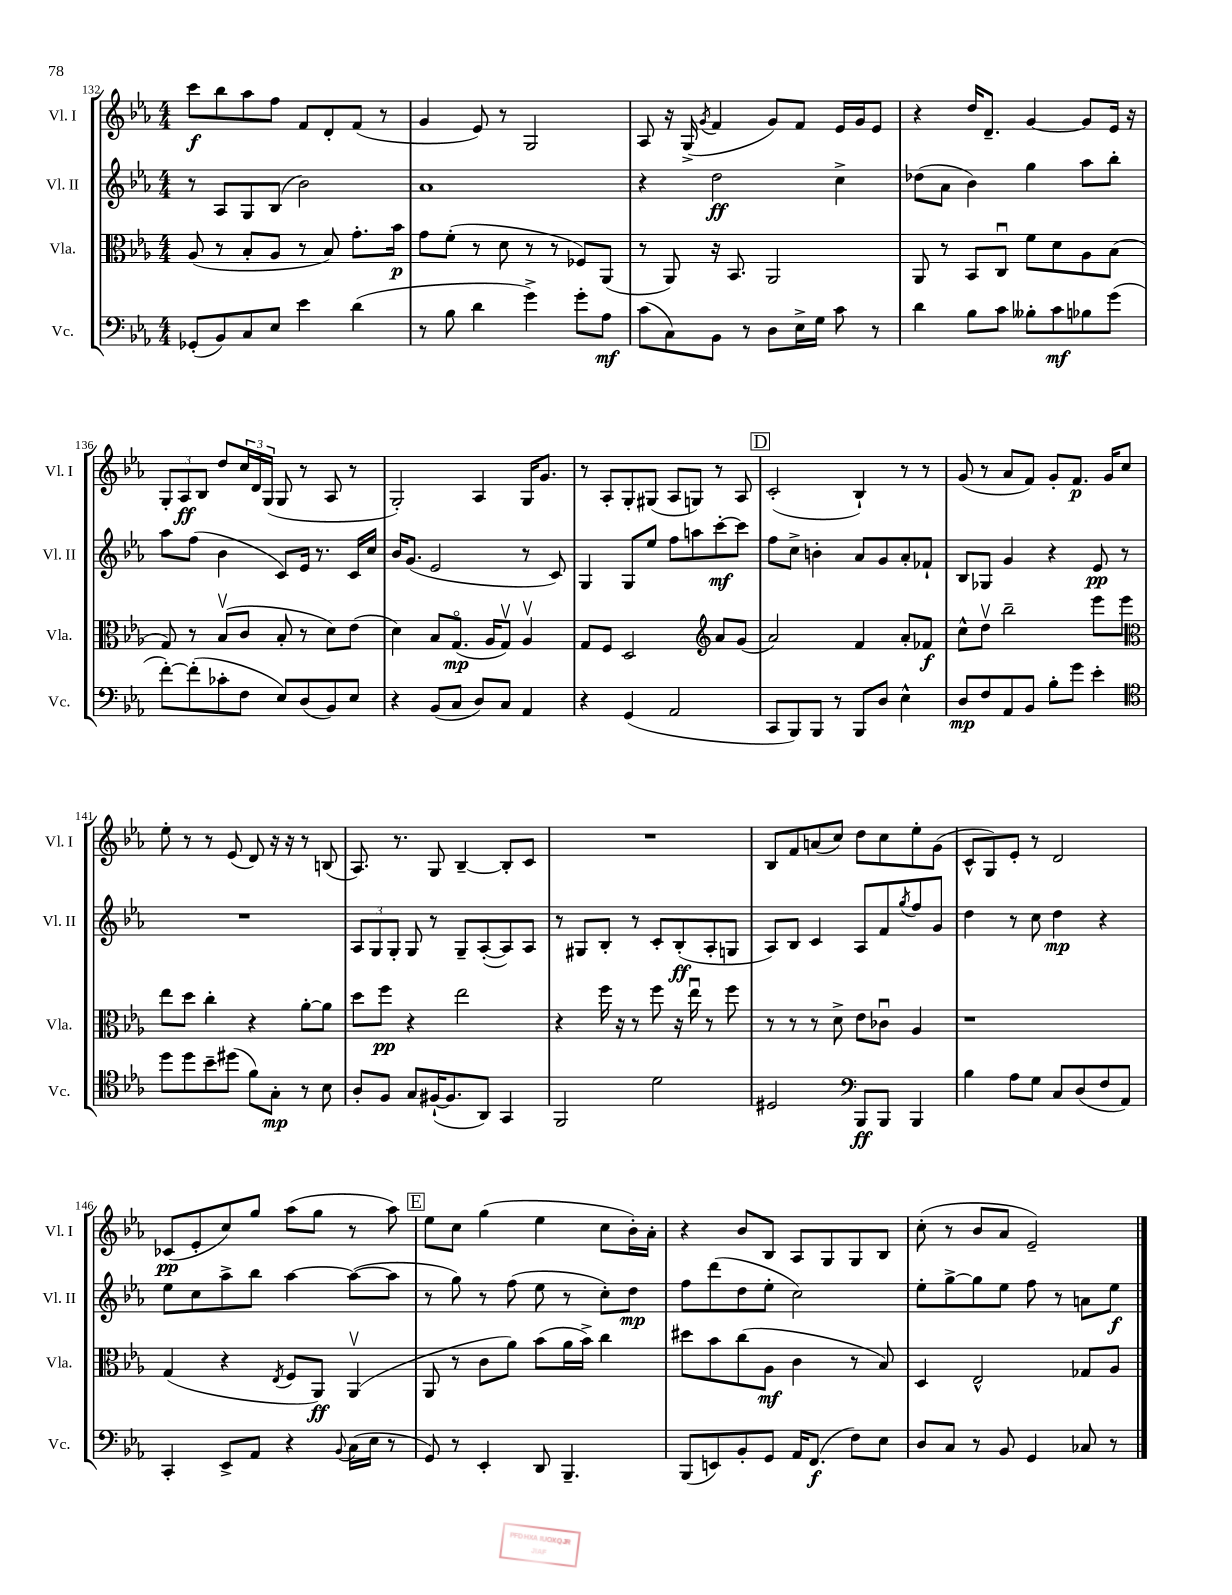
<<
\new StaffGroup <<
\new Staff = "s0" \with { instrumentName = "Vl. I" shortInstrumentName = "Vl. I" } {
    \clef treble \key ees \major \numericTimeSignature \time 4/4
    c'''8\f bes''8 aes''8 f''8 f'8 d'8-. f'8( r8 |
    g'4 ees'8) r8 g2 |
    aes8 r16 g16->( \acciaccatura { g'8 } f'4 g'8) f'8 ees'16 g'16 ees'8 |
    r4 d''16 d'8.-- g'4~ g'8 ees'16 r16 |
    \tuplet 3/2 { g8-. aes8\ff bes8 } d''8 \tuplet 3/2 { c''16 d'16 g16( } g8 r8 aes8 r8 |
    g2-.) aes4 g16 g'8. |
    r8 aes8-. g8-. gis8( aes8 g8) r8 aes8 |
    \mark \markup { \box "D" } c'2-.( bes4-!) r8 r8 |
    g'8( r8 aes'8 f'8) g'8-. f'8.\p g'16 c''8 |
    ees''8-. r8 r8 ees'8( d'8) r16 r16 r8 b8( |
    aes8.) r8. g8 bes4~-- bes8-. c'8 |
    R1 |
    bes8 f'8 a'8( c''8) d''8 c''8 ees''8-. g'8( |
    c'8-^ g8) ees'8-. r8 d'2 |
    ces'8\pp( ees'8-. c''8) g''8 aes''8( g''8 r8 aes''8) |
    \mark \markup { \box "E" } ees''8 c''8 g''4( ees''4 c''8 bes'16-.) aes'16-. |
    r4 bes'8 bes8 aes8 g8 g8 bes8 |
    c''8-.( r8 bes'8 aes'8 ees'2--) \bar "|." |
}
\new Staff = "s1" \with { instrumentName = "Vl. II" shortInstrumentName = "Vl. II" } {
    \clef treble \key ees \major \numericTimeSignature \time 4/4
    r8 aes8 g8 bes8( bes'2) |
    aes'1 |
    r4 d''2\ff c''4-> |
    des''8( aes'8 bes'4) g''4 aes''8 bes''8-. |
    aes''8 f''8( bes'4 c'8) ees'16 r8. c'16 c''16 |
    bes'16 g'8.( ees'2 r8 c'8) |
    g4 g8 ees''8 f''8 a''8 c'''8~-.\mf c'''8 |
    \mark \markup { \box "D" } f''8 c''8-> b'4-. aes'8 g'8 aes'8-. fes'8-! |
    bes8 ges8 g'4 r4 ees'8\pp r8 |
    R1 |
    \tuplet 3/2 { aes8 g8 g8-. } g8 r8 g8-- aes8~-.( aes8) aes8 |
    r8 gis8 bes8-. r8 c'8-. bes8-.\ff( aes8-. g8 |
    aes8) bes8 c'4 aes8 f'8 \acciaccatura { g''8 } f''8 g'8 |
    d''4 r8 c''8 d''4\mp r4 |
    ees''8 c''8 aes''8-> bes''8 aes''4~ aes''8~( aes''8 |
    \mark \markup { \box "E" } r8 g''8) r8 f''8( ees''8 r8 c''8-.) d''8\mp |
    f''8 d'''8( d''8 ees''8-. c''2) |
    ees''8-. g''8~-> g''8 ees''8 f''8 r8 a'8 ees''8\f \bar "|." |
}
\new Staff = "s2" \with { instrumentName = "Vla." shortInstrumentName = "Vla." } {
    \clef alto \key ees \major \numericTimeSignature \time 4/4
    aes8( r8 bes8-. aes8 r8 bes8) g'8.-. bes'16\p |
    g'8 f'8-.( r8 d'8 r8 r8 fes8) aes,8( |
    r8 aes,8) r16 bes,8. aes,2 |
    aes,8 r8 bes,8 c8\downbow f'8 d'8 aes8 bes8( |
    g8) r8 bes8\upbow( c'8 bes8-. r8 d'8) ees'8( |
    d'4) bes8 g8.\flageolet\mp( aes16 g8\upbow) aes4\upbow |
    g8 f8 d2 \clef treble aes'8 g'8( |
    \mark \markup { \box "D" } aes'2) f'4 aes'8-. fes'8\f |
    c''8-^ d''8\upbow bes''2-- ees'''8 ees'''8 |
    \clef alto ees''8 d''8 c''4-. r4 aes'8~-. aes'8 |
    d''8 f''8\pp r4 ees''2 |
    r4 f''16 r16 r8 f''8 r16 ees''16\downbow r8 f''8 |
    r8 r8 r8 d'8-> ees'8 ces'8\downbow aes4 |
    r1 |
    g4( r4 \acciaccatura { ees8 } f8 aes,8\ff) aes,4\upbow( |
    \mark \markup { \box "E" } aes,8 r8 c'8 aes'8) bes'8( aes'16 bes'16->) c''4 |
    dis''8 bes'8 c''8( aes8\mf c'4 r8 bes8) |
    d4 ees2-^ ges8 aes8 \bar "|." |
}
\new Staff = "s3" \with { instrumentName = "Vc." shortInstrumentName = "Vc." } {
    \clef bass \key ees \major \numericTimeSignature \time 4/4
    ges,8-.( bes,8) c8 ees8 ees'4 d'4( |
    r8 bes8 d'4 g'4->) g'8-. aes8\mf |
    c'8( c8) bes,8 r8 d8 ees16-> g16 c'8 r8 |
    d'4 bes8 c'8 beses8-. c'8\mf bes8 g'8( |
    f'8~-.) f'8-.( ces'8-. f8 ees8) d8( bes,8) ees8 |
    r4 bes,8( c8 d8) c8 aes,4 |
    r4 g,4( aes,2 |
    \mark \markup { \box "D" } c,8 bes,,8) bes,,8 r8 bes,,8 d8 ees4-^ |
    d8\mp f8 aes,8 bes,8 bes8-. g'8 ees'4-. |
    \clef tenor d''8 d''8 bes'8-- dis''8( f'8) g8-.\mp r8 bes8 |
    aes8-. f8 g8 fis16~-!( fis8. aes,8) g,4 |
    f,2 d'2 |
    dis2 \clef bass bes,,8\ff bes,,8 bes,,4 |
    bes4 aes8 g8 c8 d8( f8 aes,8) |
    c,4-. ees,8-> aes,8 r4 \appoggiatura { bes,8 } c16( ees16 r8 |
    \mark \markup { \box "E" } g,8) r8 ees,4-. d,8 bes,,4.-- |
    bes,,8( e,8) bes,8-. g,8 aes,16 f,8.\f( f8) ees8 |
    d8 c8 r8 bes,8 g,4 ces8 r8 \bar "|." |
}
>>
>>
\layout { \context { \Score currentBarNumber = #132 } }
